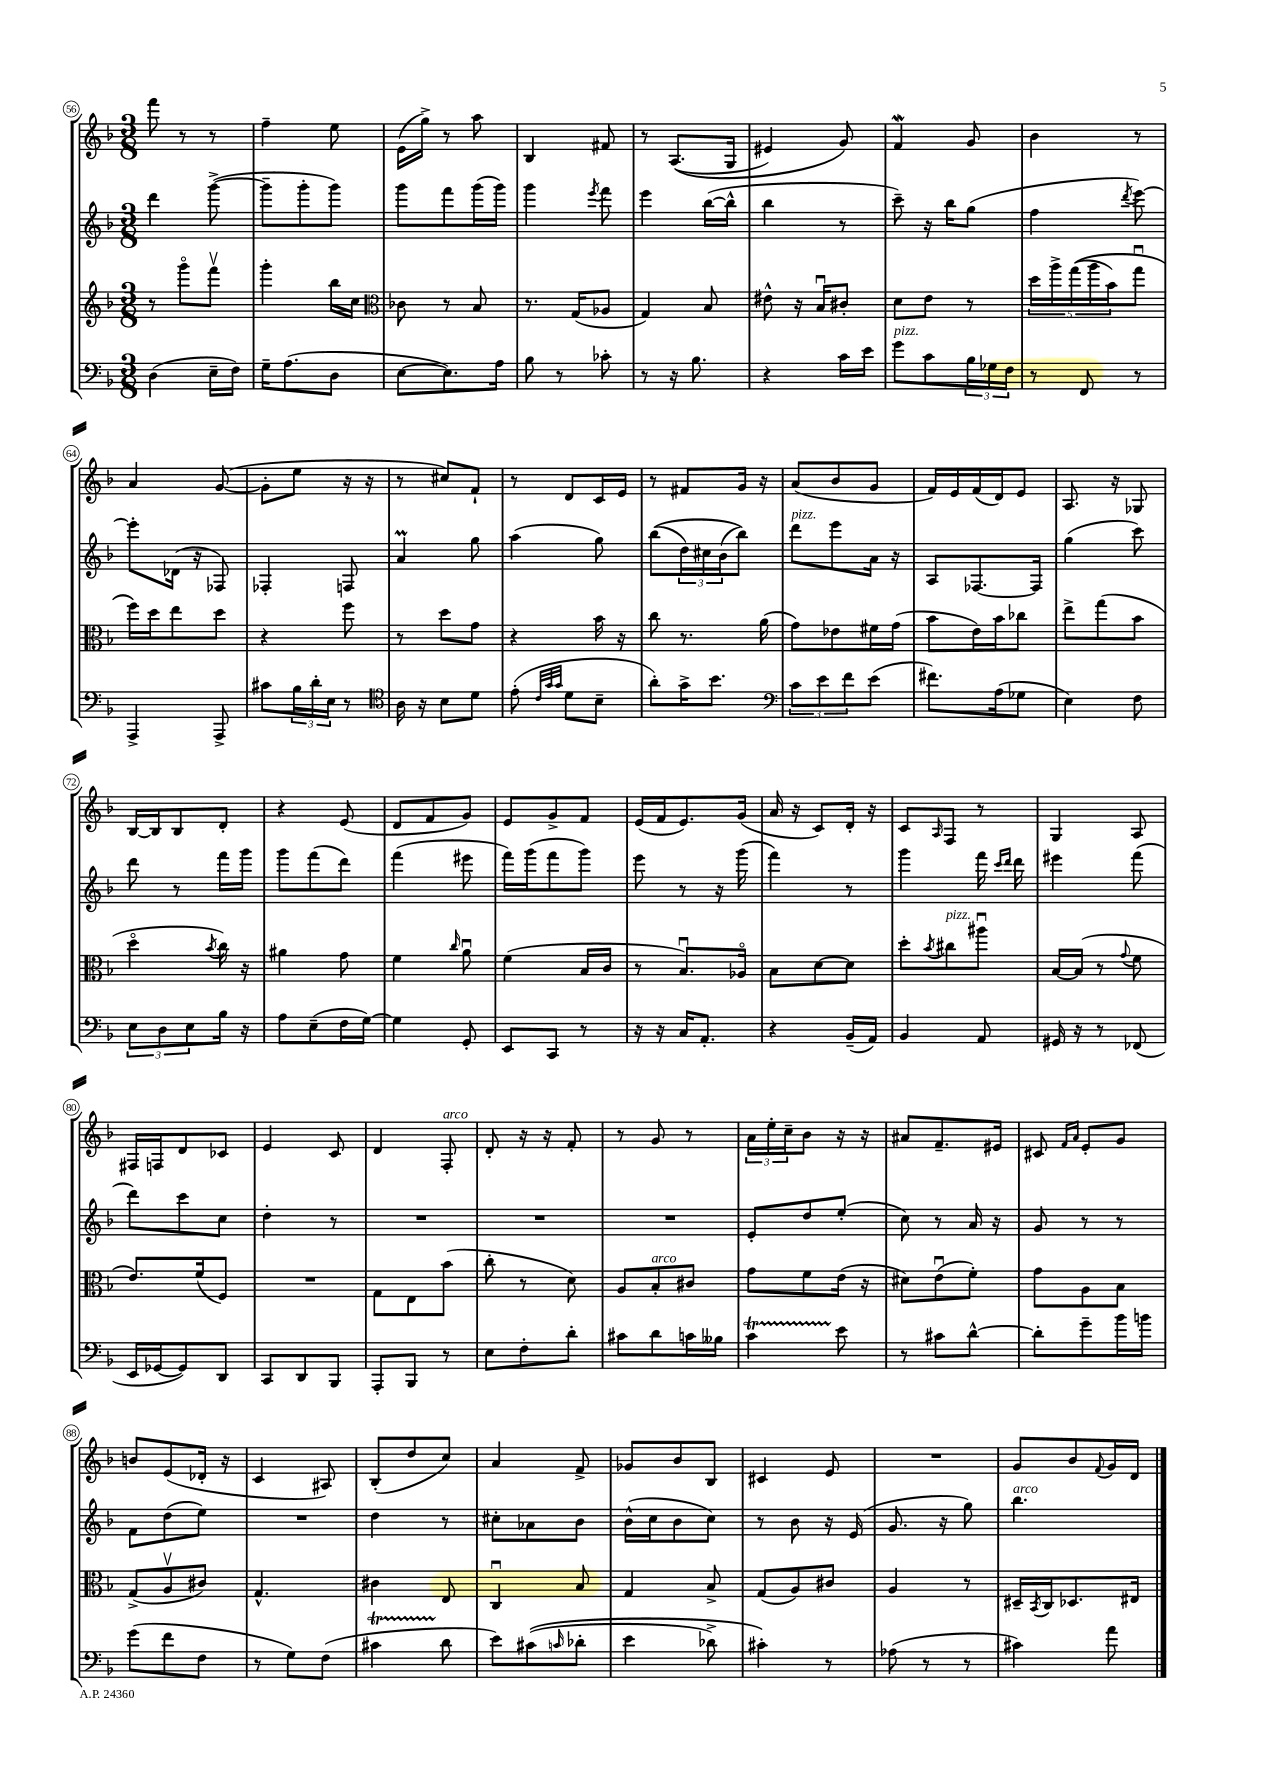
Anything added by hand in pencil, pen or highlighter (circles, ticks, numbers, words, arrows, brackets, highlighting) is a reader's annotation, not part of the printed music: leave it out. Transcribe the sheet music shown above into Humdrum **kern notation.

**kern	**kern	**kern	**kern
*part4	*part3	*part2	*part1
*staff4	*staff3	*staff2	*staff1
*clefF4	*clefG2	*clefG2	*clefG2
*k[b-]	*k[b-]	*k[b-]	*k[b-]
*M3/8	*M3/8	*M3/8	*M3/8
=56	=56	=56	=56
(4D\	8r	4ddd\	8fff\
.	8ggg\L	.	8r
16E~\LL	8fffv\J	([8ggg^\	8r
16F\JJ)	.	.	.
=57	=57	=57	=57
16G~\KL	4ggg'\	8ggg~\L]	4ff~\
(8.A\	.	.	.
.	.	8ggg'\	.
8D\J	16bb-\LL	8ggg\J)	8ee\
.	16cc\JJ	.	.
=58	=58	=58	=58
*	*clefC3	*	*
[8E\L	8c-X\	8ggg\L	(16e\LL
.	.	.	16gg^\JJ)
8.E\])	8r	8fff\	8r
.	8B-/	(16ggg\L	8aa\
16A\Jk	.	16ggg\JJ)	.
=59	=59	=59	=59
8B-\	8.r	4ggg\	4B-/
8r	.	.	.
.	(16G/KL	.	.
.	.	8qeee/	.
8c-X'\	8A-X/J	8fff\	8f#X/
=60	=60	=60	=60
8r	4G/)	4eee\	8r
16r	.	.	((8.A/L
8.B-\	.	.	.
.	8B-/	([16bb-\LL	.
.	.	16bb-^^\JJ]	16G/Jk
=61	=61	=61	=61
4r	8e#X^^\	4bb-\	4e#X/)
.	16r	.	.
.	16B-u/KL	.	.
16c\LL	8c#X'/J	8r	8g/)
16e\JJ	.	.	.
=62	=62	=62	=62
!LO:TX:a:i:t=pizz.	!	!	!
8g\L	8d\L	8ccc~\)	4fw/
8c\	8e\J	16r	.
.	.	16bb-\KL	.
24B-\L	8r	(8gg\J	8g/
24G-X\	.	.	.
24F\JJ	.	.	.
=63	=63	=63	=63
8r	20dd\LL	4ff\	4b-\
.	20aa^\	.	.
.	((20gg\	.	.
8FF/	.	.	.
.	20aa\	.	.
.	20b-\J)	.	.
.	.	8qddd/	.
8r	8ggu\J	[8eee\)	8r
!!LO:LB:g=z
=64	=64	=64	=64
4AAA^/	16ff\LL)	8eee'\L]	4a/
.	16dd\J	.	.
.	8ee\	(16d-X\Jk	.
.	.	16r	.
8AAA^/	8dd\J	8F-X/)	([8g/
=65	=65	=65	=65
8c#X\L	4r	4F-X'/	8g'\L]
24B-\L	.	.	8ee\J
24d'\	.	.	.
24E\JJ	.	.	.
8r	8ff\	8Fn/	16r
.	.	.	16r
=66	=66	=66	=66
*clefC4	*	*	*
16A\	8r	4am/	8r
16r	.	.	.
8B-\L	8dd\L	.	8cc#X/L)
8d\J	8g\J	8gg\	8f`/J
=67	=67	=67	=67
(8e'\	4r	(4aa\	8r
32qqc/LLL	.	.	.
32qqg/	.	.	.
32qqg/JJJ	.	.	.
8d\L	.	.	8d/L
8B-~\J	16b-\	8gg\)	16c/L
.	16r	.	16e/JJ
=68	=68	=68	=68
8a'\L)	8cc\	((8bb-\L	8r
16g^\K	8.r	24dd\L)	8f#X/L
.	.	24cc#X\	.
8.b-\J	.	.	.
.	.	(24b-\J	.
.	.	8bb-\J))	16g/Jk
.	(16a\	.	16r
=69	=69	=69	=69
*clefF4	*	*	*
!	!	!LO:TX:a:i:t=pizz.	!
12c\L	8g\L)	8ddd\L	(8a/L
12e\	.	.	.
.	8e-X\	8eee\	8b-/
12f\	.	.	.
(8e\J	16f#X\L	16a\Jk	8g/J
.	(16g\JJ	16r	.
=70	=70	=70	=70
8.f#X\L)	8b-\L	8A/L	16f/LL)
.	.	.	16e/
.	16e\L)	[8.F-X/	(16f/
(16A\k	16b-\J	.	16d/J)
8G-X\J	8cc-X\J	.	8e/J
.	.	16F-/Jk]	.
=71	=71	=71	=71
4E\)	8ee^\L	(4gg\	8.A/
.	(8gg\	.	.
.	.	.	16r
8F\	8b-\J	8ccc\)	8G-X/
!!LO:LB:g=z
=72	=72	=72	=72
12E\L	4dd\	8ddd\	[16B-/LL
.	.	.	16B-/J]
12D\	.	.	.
.	.	8r	8B-/
12E\	.	.	.
.	8qb-/	.	.
16B-\Jk	16cc\)	16fff\LL	8d'/J
16r	16r	16ggg\JJ	.
=73	=73	=73	=73
8A\L	4a#X\	8ggg\L	4r
(8E~\	.	(8fff\	.
16F\L	8g\	8ddd\J)	(8e/
[16G\JJ)	.	.	.
=74	=74	=74	=74
4G\]	4f\	(4fff\	8d/L
.	.	.	8f/
.	16qqcc/	.	.
8GG'/	8au\	8eee#X\	8g/J)
=75	=75	=75	=75
8EE/L	(4f\	16fff\LL)	8e/L
.	.	(16ggg\J	.
8CC/J	.	8fff\	8g^/
8r	16B-/LL	8ggg\J)	8f/J
.	16c/JJ	.	.
=76	=76	=76	=76
16r	8r	8eee\	(16e/LL
16r	.	.	16f/J
16C/KL	8.B-u/L)	8r	8.e/)
8.AA'/J	.	.	.
.	.	16r	.
.	16A-X/Jk	(16ggg\	(16g/Jk
=77	=77	=77	=77
4r	8B-\L	4fff\)	16a/
.	.	.	16r
.	[8d\	.	8c/L)
(16BB-~/LL	8d\J]	8r	16d'/Jk
16AA/JJ)	.	.	16r
=78	=78	=78	=78
4BB-/	8dd'\L	4ggg\	8c/L
.	8qb-/	.	16qqA/
!	!LO:TX:a:i:t=pizz.	!	!
.	8cc#X\	.	8F/J
8AA/	8aa#Xu\J	16fff\	8r
.	.	16qqccc/LL	.
.	.	16qqddd/JJ	.
.	.	16ddd\	.
=79	=79	=79	=79
16GG#X/	[16B-/LL	4eee#X\	4G/
16r	(16B-/JJ]	.	.
8r	8r	.	.
.	8qqg/	.	.
(8FF-X/	8f\	(8fff\	8A/
!!LO:LB:g=z
=80	=80	=80	=80
16EE/LL	8.e/L)	8ddd\L)	16F#X/LL
[16GG-X/J	.	.	16Fn/J
8GG-/])	.	8ccc\	8d/
.	(16f/k	.	.
8DD/J	8F/J)	8cc\J	8c-X/J
=81	=81	=81	=81
8CC/L	4.r	4dd'\	4e/
8DD/	.	.	.
8BBB-/J	.	8r	8c/
=82	=82	=82	=82
8AAA'/L	8G\L	4.r	4d/
8BBB-/J	8E\	.	.
!	!	!	!LO:TX:a:i:t=arco
8r	(8b-\J	.	8F'/
=83	=83	=83	=83
8E\L	8cc'\	4.r	8d'/
8F'\	8r	.	16r
.	.	.	16r
8d'\J	8d\)	.	8f'/
=84	=84	=84	=84
8c#X\L	8A/L	4.r	8r
!	!LO:TX:a:i:t=arco	!	!
8d\	8B-'/	.	8g/
16cn\L	8c#X/J	.	8r
16B--X\JJ	.	.	.
=85	=85	=85	=85
4cT\	8g\L	8e'/L	24a\LL
.	.	.	24ee'\
.	.	.	24cc~\J
.	8f\	8dd/	8b-\J
8e\	(16e\Jk	(8ee'/J	16r
.	16r	.	16r
=86	=86	=86	=86
8r	8d#X\L)	8cc\)	8a#X/L
8c#X\L	(8eu\	8r	8.f~/
[8d^^\J	8f'\J)	16a/	.
.	.	16r	16e#X/Jk
=87	=87	=87	=87
8d'\L]	8g\L	8g/	8c#X/
.	.	.	16qqf/LL
.	.	.	16qqa/JJ
8g~\	8A\	8r	8e'/L
16b-\L	8B-\J	8r	8g/J
16bn\JJ	.	.	.
!!LO:LB:g=z
=88	=88	=88	=88
(8g\L	(8G^/L	8f\L	8bn/L
8f\	8Av/	(8dd\	(8e/
8F\J	8c#X/J)	8ee\J)	16d-X'/Jk
.	.	.	16r
=89	=89	=89	=89
8r	4.G^^/	4.r	4c/
8G\L)	.	.	.
(8F\J	.	.	8A#X/)
=90	=90	=90	=90
4c#Xt\	4c#X\	4dd\	(8B-'/L
.	.	.	8dd/
8d\	8E/	8r	8cc/J)
=91	=91	=91	=91
8e\L)	4Cu/	8cc#X'\L	4a/
((8c#X\	.	8a-X\	.
16qqcn/	.	.	.
8d-X'\J	8B-/	8b-\J	8f^/
=92	=92	=92	=92
4e\	4G/	(16b-^^\LL	8g-X/L
.	.	16cc\J	.
.	.	8b-\	8b-/
8d-X^\)	8B-^/	8cc\J)	8B-/J
=93	=93	=93	=93
4c#X'\)	(8G/L	8r	4c#X/
.	8A/)	8b-\	.
8r	8c#X/J	16r	8e/
.	.	(16e/	.
=94	=94	=94	=94
(8A-X\	4A/	8.g/	4.r
8r	.	.	.
.	.	16r	.
8r	8r	8gg\)	.
=95	=95	=95	=95
!	!	!LO:TX:a:i:t=arco	!
4c#X\)	16D#X~/LL	4.bb-\	8g/L
.	8qBB-/	.	.
.	16C/J	.	.
.	8.D-X/	.	8b-/
.	.	.	8qqf/
8a\	.	.	16g/L
.	16E#X/Jk	.	16d/JJ
==	==	==	==
*-	*-	*-	*-
